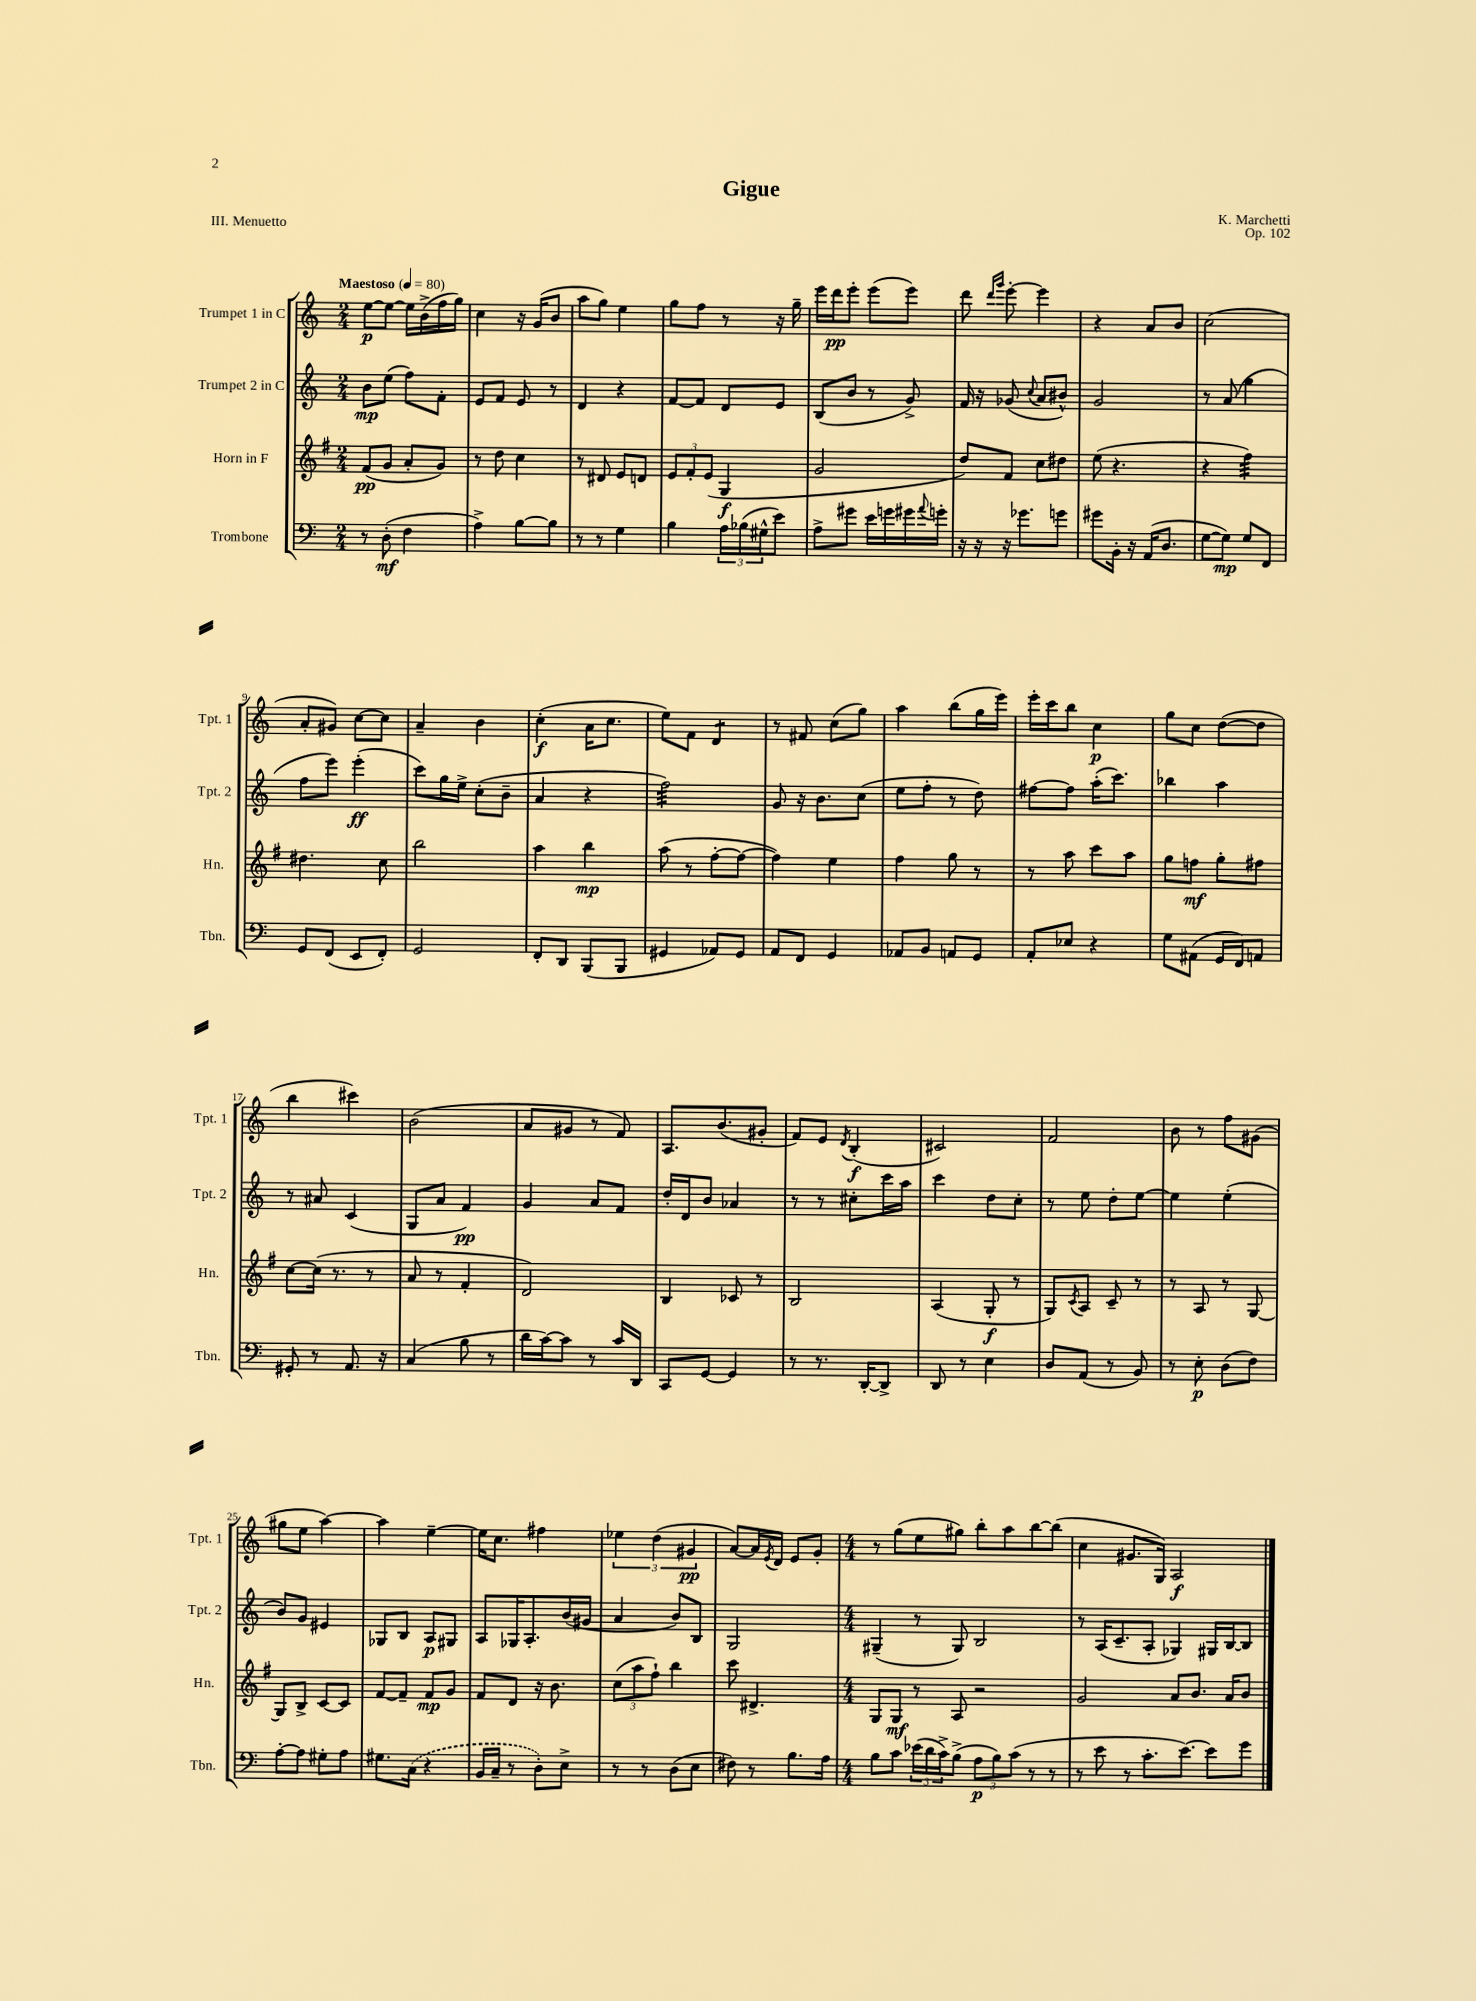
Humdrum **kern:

**kern	**kern	**kern	**kern
*staff4	*staff3	*staff2	*staff1
*clefF4	*clefG2	*clefG2	*clefG2
*k[]	*k[f#]	*k[]	*k[]
*M2/4	*M2/4	*M2/4	*M2/4
*MM80	*MM80	*MM80	*MM80
8r	(8f#	8b	[8ee
(8D'	8g	(8ee	8ee_
4F	8a'	8ff)	16ee]
.	.	.	(16b^
.	8g)	8f'	16ff
.	.	.	16gg)
=	=	=	=
4A^)	8r	8e	4cc
.	8dd	8f	.
[8B	4cc	8e	16r
.	.	.	(16g
8B]	.	8r	8b
=	=	=	=
8r	8r	4d	8aa
8r	8d#	.	8gg)
4G	8e	4r	4ee
.	8d	.	.
=	=	=	=
4B	12e	[8f	8gg
.	12f#'	.	.
.	.	8f]	8ff
.	(12e	.	.
24A	4G	8d	8r
(24B-	.	.	.
24G#^^	.	.	.
8e)	.	8e	16r
.	.	.	16gg~
=	=	=	=
8A^	2g	(8B	16eee
.	.	.	16ddd
8g#	.	8b	8eee'
16e	.	8r	(8eee
16g	.	.	.
16g#	.	8g^)	8eee)
8qqa	.	.	.
16g'	.	.	.
=	=	=	=
16r	8dd)	16f	8ddd
16r	.	16r	.
.	.	.	16qqddd
.	.	.	16qqggg
16r	8f#	(8g-	[8eee'
8.g-	.	.	.
.	.	8qqcc	.
.	8cc	8a	4eee]
8g	8dd#	8b#^^)	.
=	=	=	=
8g#	(8ee	2g	4r
16BB'	4.r	.	.
16r	.	.	.
(16AA	.	.	8a
8.D	.	.	.
.	.	.	8b
=	=	=	=
[8G	4r	8r	(2cc
8G])	.	(8a	.
8G	4ff#)	4gg	.
8FF	.	.	.
=	=	=	=
8GG	4.dd#	8ff	8a'
(8FF	.	8eee)	8g#)
8EE	.	(4eee'	[8cc
8FF')	8cc	.	8cc]
=	=	=	=
2GG	2bb	8ccc)	4a~
.	.	16gg	.
.	.	16ee^	.
.	.	(8cc'	4b
.	.	8b~	.
=	=	=	=
8FF'	4aa	4a	(4cc'
8DD	.	.	.
(8BBB	4bb	4r	16a
.	.	.	8.cc
8BBB	.	.	.
=	=	=	=
4GG#	(8aa	2ff)	8ee)
.	8r	.	8f
8AA-)	[8ff#'	.	4d
8GG#	8ff#_	.	.
=	=	=	=
8AA	4ff#])	8g	8r
8FF	.	16r	8f#
.	.	8.b	.
4GG	4ee	.	(8cc
.	.	(8cc	8gg)
=	=	=	=
8AA-	4ff#	8ee	4aa
8BB	.	8ff'	.
8AA	8gg	8r	(8bb
8GG	8r	8dd)	16gg
.	.	.	16eee)
=	=	=	=
8AA'	8r	[8ff#	16eee'
.	.	.	16ccc
8E-	8aa	8ff#]	8bb
4r	8ccc	(16aa'	4cc
.	.	8.ccc)	.
.	8aa	.	.
=	=	=	=
8G	8gg	4bb-	8gg
(8AA#	8ff	.	8cc
16GG	8gg'	4aa	([8dd
16FF)	.	.	.
8AA	8ff#	.	8dd]
=	=	=	=
8GG#'	[8cc	8r	4bb
8r	(16cc]	8a#	.
.	8.r	.	.
8.AA	.	(4c	4ccc#)
.	8r	.	.
16r	.	.	.
=	=	=	=
(4C	8a	8G	(2b
.	8r	8a	.
8B	4f#'	4f)	.
8r	.	.	.
=	=	=	=
16d	2d)	4g	8a
[16c)	.	.	.
8c]	.	.	8g#
8r	.	8a	8r
16c	.	8f	8f)
16DD	.	.	.
=	=	=	=
8CC	4B	16dd'	8.A
.	.	16d	.
[8GG	.	8b	.
.	.	.	(8.b
4GG]	8c-	4a-	.
.	8r	.	8g#'
=	=	=	=
8r	2B	8r	8f)
8.r	.	8r	8e
.	.	.	8qd
.	.	8cc#'	(4B'
[16DD'	.	.	.
8DD^]	.	16ccc	.
.	.	16aa	.
=	=	=	=
8DD	(4A	4ccc	2c#)
8r	.	.	.
4E	8G'	8dd	.
.	8r	8cc'	.
=	=	=	=
8D	8G)	8r	2f
.	8qc	.	.
(8AA	8A	8ee	.
8r	8c~	8dd'	.
8BB)	8r	[8ee	.
=	=	=	=
8r	8r	4ee]	8b
8E'	8A	.	8r
(8D	8r	(4ee'	8ff
8F)	[8G	.	(8g#
=	=	=	=
[8A'	8G]	8b)	8gg#
8A]	8B^	8g	8ee
8G#'	[8c	4e#	[4aa)
8A	8c]	.	.
=	=	=	=
8.G#	[8f#	8G-	4aa]
.	8f#~]	8B	.
(16C	.	.	.
4r	8f#	8A	[4ee~
.	8g	8G#	.
=	=	=	=
16BB	8f#	8A	16ee]
16C~	.	.	8.cc
8r	8d	16G-	.
.	.	8.A'	.
8D')	16r	.	4ff#
.	8.b	.	.
8E^	.	(16b	.
.	.	16g#	.
=	=	=	=
8r	(12cc	4a	6ee-
.	12aa	.	.
8r	.	.	.
.	12ff#`)	.	(6dd
(8D	4bb	8b)	.
.	.	.	6g#
8E	.	8B	.
=	=	=	=
8F#)	8ccc	2G	[8a)
8r	4.d#^	.	16a]
.	.	.	8qe
.	.	.	16d
8.B	.	.	8e
.	.	.	8g'
16A	.	.	.
=	=	=	=
*M4/4	*M4/4	*M4/4	*M4/4
8B	8G	(4G#~	8r
8c	8G	.	(8gg
(24e-	8r	8r	8ee
24d	.	.	.
24c^)	.	.	.
(8B^	8A	8G#)	8gg#)
12A	2r	2B	8bb'
12B)	.	.	.
.	.	.	8aa
(12c	.	.	.
8r	.	.	[8bb
8r	.	.	(8bb]
=	=	=	=
8r	2g	8r	4cc
8e	.	(16A	.
.	.	8.c~	.
8r	.	.	8.g#
8.c'	.	8A'	.
.	.	.	16G)
.	8a	4G-)	2A
[8.e)	.	.	.
.	8.b	.	.
8e]	.	16G#	.
.	16a	[16B	.
8g	8b	8B]	.
==	==	==	==
*-	*-	*-	*-
